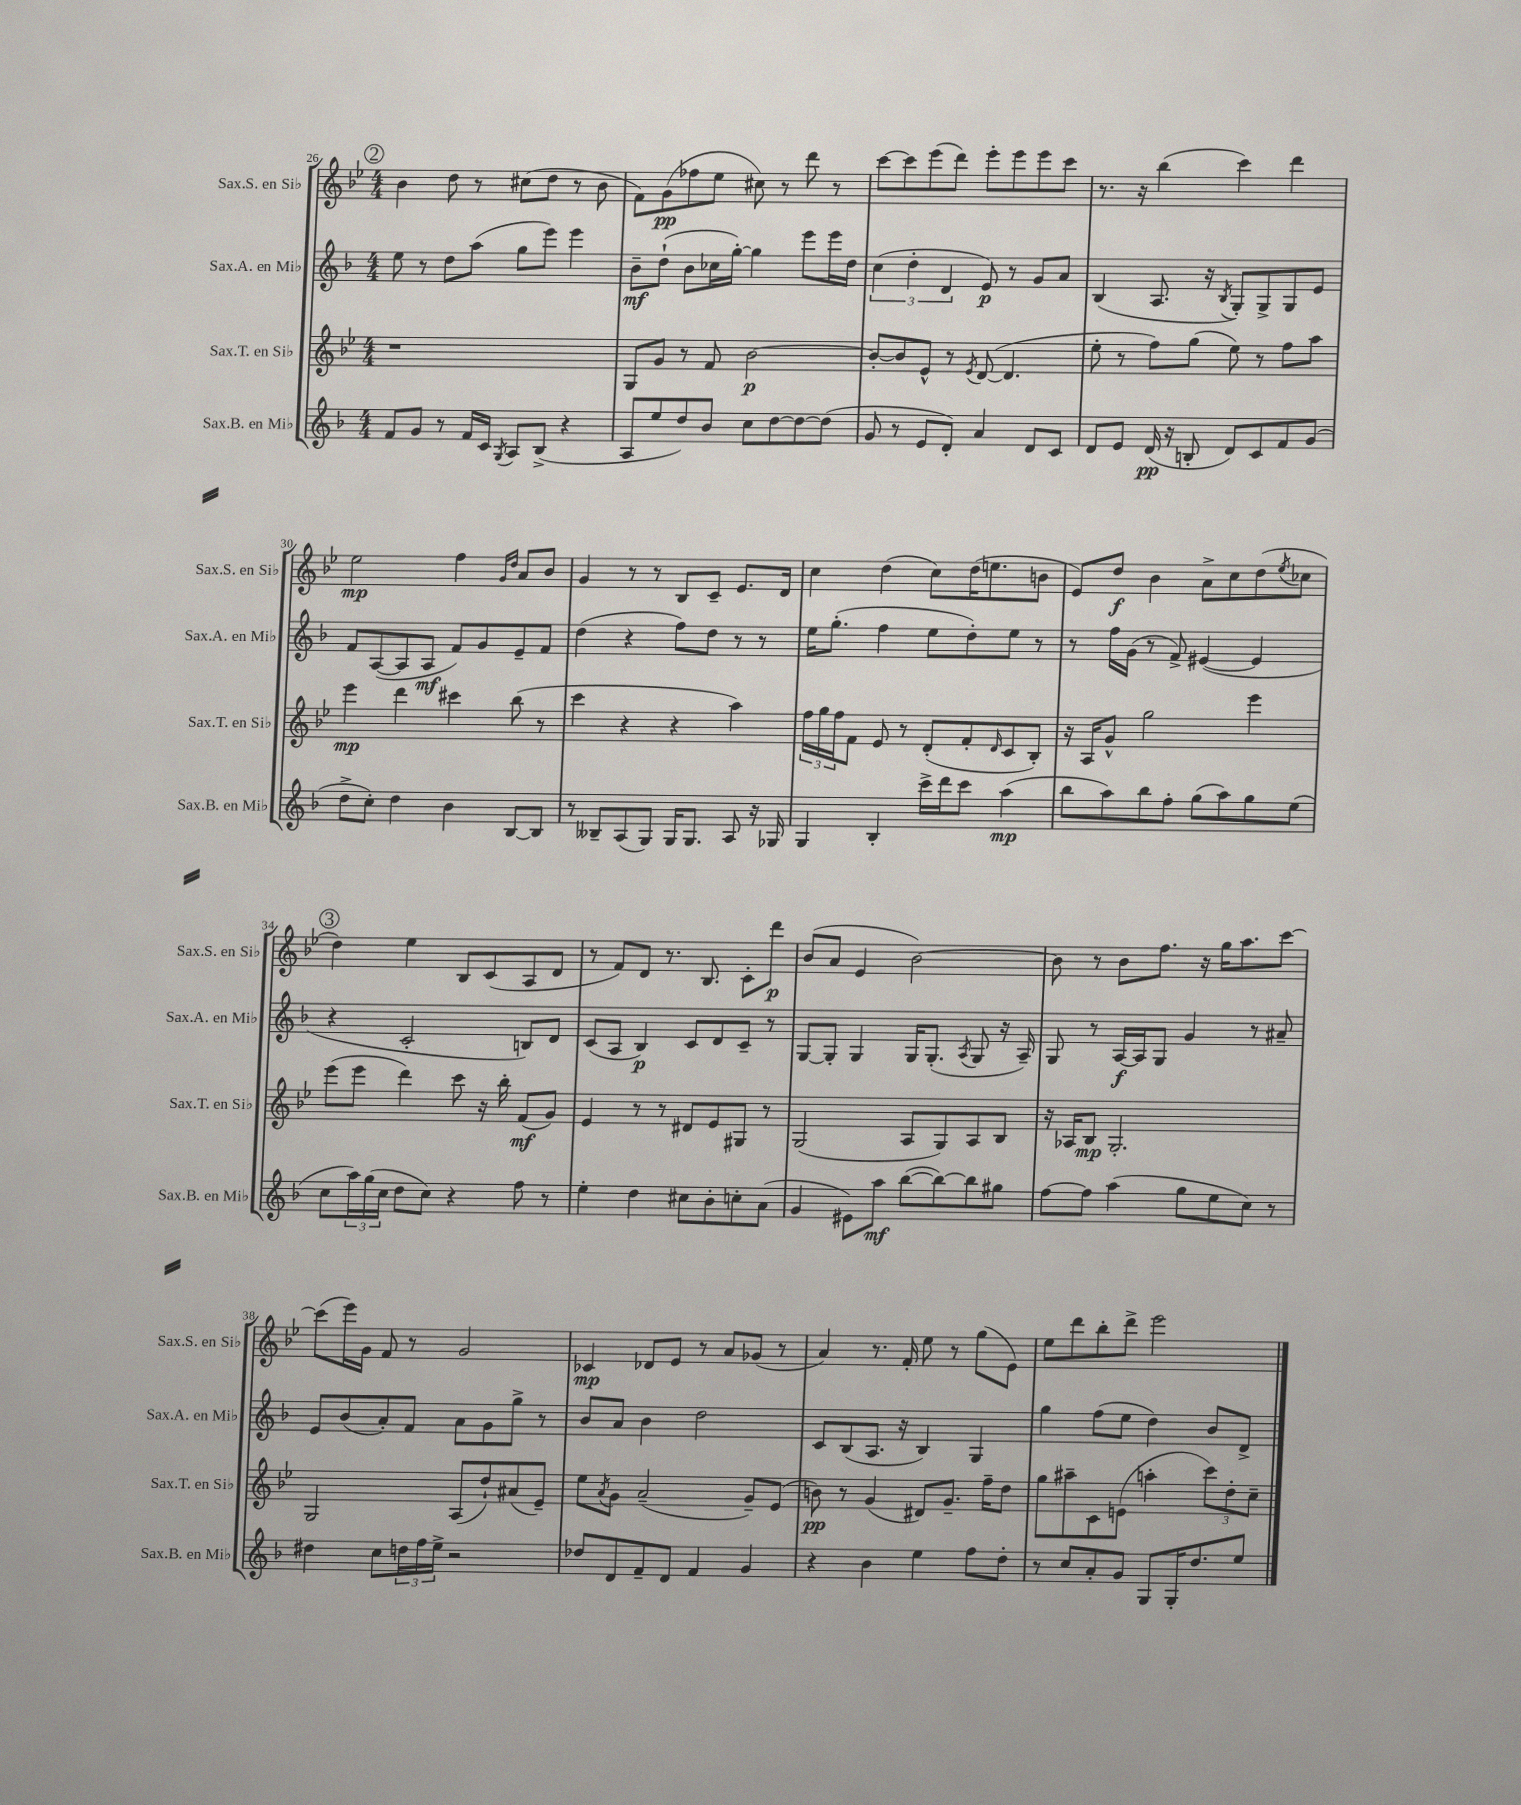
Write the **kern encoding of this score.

**kern	**kern	**kern	**kern
*staff4	*staff3	*staff2	*staff1
*clefG2	*clefG2	*clefG2	*clefG2
*k[b-]	*k[b-e-]	*k[b-]	*k[b-e-]
*M4/4	*M4/4	*M4/4	*M4/4
8f/L	1r	8ee\	4b-\
8g/J	.	8r	.
8r	.	8dd\L	8dd\
16f/LL	.	(8aa\J	8r
16c/JJ	.	.	.
8qG/	.	.	.
8A/L	.	8gg\L	(8cc#\L
(8B-^/J	.	8eee\J)	8dd\J
4r	.	4eee\	8r
.	.	.	8b-\
=	=	=	=
8A/L	8G/L	8b-~\L	8f\L)
8ee/	8g/J	(8dd`\J	(8g\
8dd/)	8r	8b-\L	8ff-\
8b-/J	8f/	16cc-\L	8ee-\J
.	.	[16gg'\JJ)	.
8cc\L	[2b-\	4gg\]	8cc#\)
[8dd\	.	.	8r
8dd\_	.	8eee\L	8ddd\
(8dd\]J	.	16eee\L	8r
.	.	16dd\JJ	.
=	=	=	=
8g/	8b-'/_L	(6cc\	[8ccc\L
8r	8b-/]	.	8ccc\]
.	.	6dd'\	.
8e/L	8e-^^/J	.	(8eee-\
.	.	6d/	.
8d'/J)	8r	.	8ddd\J)
.	8qe-/	.	.
4a/	([8d/	8e/)	8eee-'\L
.	4.d/]	8r	8eee-\
8d/L	.	8g/L	8eee-\
8c/J	.	8a/J	8ccc\J
=	=	=	=
8d/L	8ee-'\	(4B-/	8.r
8e/J	8r	.	.
.	.	.	16r
(16d/	8ff\L)	8.A/	(4bb-\
16r	.	.	.
8B'/	(8gg\J	.	.
.	.	16r	.
.	.	8qB-/	.
8d/L)	8ee-\)	8G'/L)	4ccc\)
8c/	8r	8G^/	.
8f/	8ff\L	8G/	4ddd\
(8g/J	8aa\J	8e/J	.
=	=	=	=
8dd^\L	4eee-\	8f/L	2ee-\
8cc'\J)	.	([8A/	.
4dd\	4ddd\	8A/]	.
.	.	8A/J	.
4b-\	4ccc#\	8f/L)	4ff\
.	.	8g/	.
.	.	.	16qqg/LL
.	.	.	16qqdd/JJ
[8B-/L	(8bb-\	8e~/	8a/L
8B-/]J	8r	8f/J	8b-/J
=	=	=	=
8r	4ccc\	(4dd\	4g/
8B--~/L	.	.	.
(8A/	4r	4r	8r
8G/J)	.	.	8r
16G/LK	4r	8ff\L)	8B-/L
8.G/J	.	.	.
.	.	8dd\J	8c~/J
8A/	4aa\)	8r	8.e-/L
16r	.	8r	.
16G-/	.	.	16d/Jk
=	=	=	=
4G/	24ff\LL	16ee\LK	4cc\
.	24gg\	.	.
.	.	(8.gg'\J	.
.	24ff\J	.	.
.	8f\J	.	.
4B-'/	8e-/	4ff\	(4dd\
.	8r	.	.
16ccc^\LL	(8d'/L	8ee\L	8cc\L)
16ddd\J	.	.	.
8ccc\J	8f'/	8dd'\)	(16dd\K
.	.	.	8.ee\
.	16qqd/	.	.
(4aa\	8c/	8ee\J	.
.	8B-'/J)	8r	8b\J
=	=	=	=
8bb-\L	16r	8r	8e-/L)
.	16A/LK	.	.
8aa\)	8g^^/J	16ff\LL	8dd/J
.	.	(16g\JJ	.
8bb-\	2gg\	8r	4b-\
8ff'\J	.	8f^/)	.
(8gg\L	.	([4e#/	8a^\L
8aa\)	.	.	8cc\
8gg\	4eee-\	4e#/]	(8dd\
.	.	.	8qee-/
(8ee\J	.	.	8cc-\J
=	=	=	=
8cc\L	(8eee-\L	4r	4dd\)
24aa\L)	8eee-\J	.	.
(24gg\	.	.	.
24cc\JJ	.	.	.
8dd\L	4ddd\)	2c'/	4ee-\
8cc\J)	.	.	.
4r	8ccc\	.	8B-/L
.	16r	.	(8c/
.	16bb-'\	.	.
8ff\	(8f/L	8B/L)	8A/
8r	8g/J)	8d/J	8d/J
=	=	=	=
4ee'\	4e-/	(8c/L	8r
.	.	8A/J	8f/L)
4dd\	8r	4B-/)	8d/J
.	8r	.	8.r
8cc#\L	8d#/L	8c/L	.
.	.	.	8.B-/
8b-'\	8e-/	8d/	.
8cc'\	8G#/J	8c~/J	8c'\L
(8a\J	8r	8r	8ddd\J
=	=	=	=
4g/	(2G/	[8G/L	(8b-/L
.	.	8G'/]J	8a/J
8e#\L)	.	4G/	4e-/
8aa\J	.	.	.
([8bb-\L	8A/L	16G/LK	[2b-\)
.	.	(8.G'/J	.
8bb-\_)	8G/)	.	.
.	.	8qA/	.
8bb-\]	8A/	8G/	.
8gg#\J	8B-/J	16r	.
.	.	16A~/)	.
=	=	=	=
[8ff\L	16r	8G/	8b-\]
.	16A-/LK	.	.
8ff\]J	8B-/J	8r	8r
(4aa\	2.G'/	[16A/LL	8b-\L
.	.	16A/]J	.
.	.	8G/J	8.ff\J
8gg\L	.	4g/	.
.	.	.	16r
8ee\	.	.	16gg\LK
.	.	.	8.aa\
8cc\J)	.	8r	.
8r	.	8a#~/	[8ccc\J
=	=	=	=
4dd#\	2G/	8e/L	(8ccc\]L
.	.	(8b-/	16eee-\L)
.	.	.	16g\JJ
8cc\L	.	8a'/)	8f/
24dd\L	.	8f/J	8r
24ff\	.	.	.
24ee^\JJ	.	.	.
2r	(8A/L	8a\L	2g/
.	8dd`/)	8g\	.
.	(8a#/	8gg^\J	.
.	8e-~/J)	8r	.
=	=	=	=
8dd-/L	8ee-\L	8b-/L	4c-/
.	8qa/	.	.
8d/	8g\J	8a/J	.
8f~/	(2a~/	4b-\	8d-/L
8d/J	.	.	8e-/J
4f/	.	2dd\	8r
.	.	.	8a/L
4g/	8g~/L)	.	(8g-/J
.	(8e-/J	.	8r
=	=	=	=
4r	8b\)	8c/L	4a/)
.	8r	(8B-/	.
4b-\	(4g/	8.A/J	8.r
.	.	16r	16f'/
4ee\	8d#/L)	4B-/)	8ee-\
.	8.g~/J	.	8r
8ff\L	.	4G/	(8gg\L
.	16ff~\LK	.	.
8dd'\J	8dd\J	.	8e-\J)
=	=	=	=
8r	8gg\L	4gg\	8ee-\L
8cc/L	8aa#~\	.	8ddd\
8a'/	8c\	(8ff\L	8bb-'\
8g/J	(8e\J	8ee\J	8ddd^\J
8G/L	4aa'\	4dd\)	2eee-\
16G'/K	.	.	.
8.dd/	.	.	.
.	12ccc\L)	8b-/L	.
.	12dd'\	.	.
8ee/J	.	8d^/J	.
.	12cc~\J	.	.
==	==	==	==
*-	*-	*-	*-
